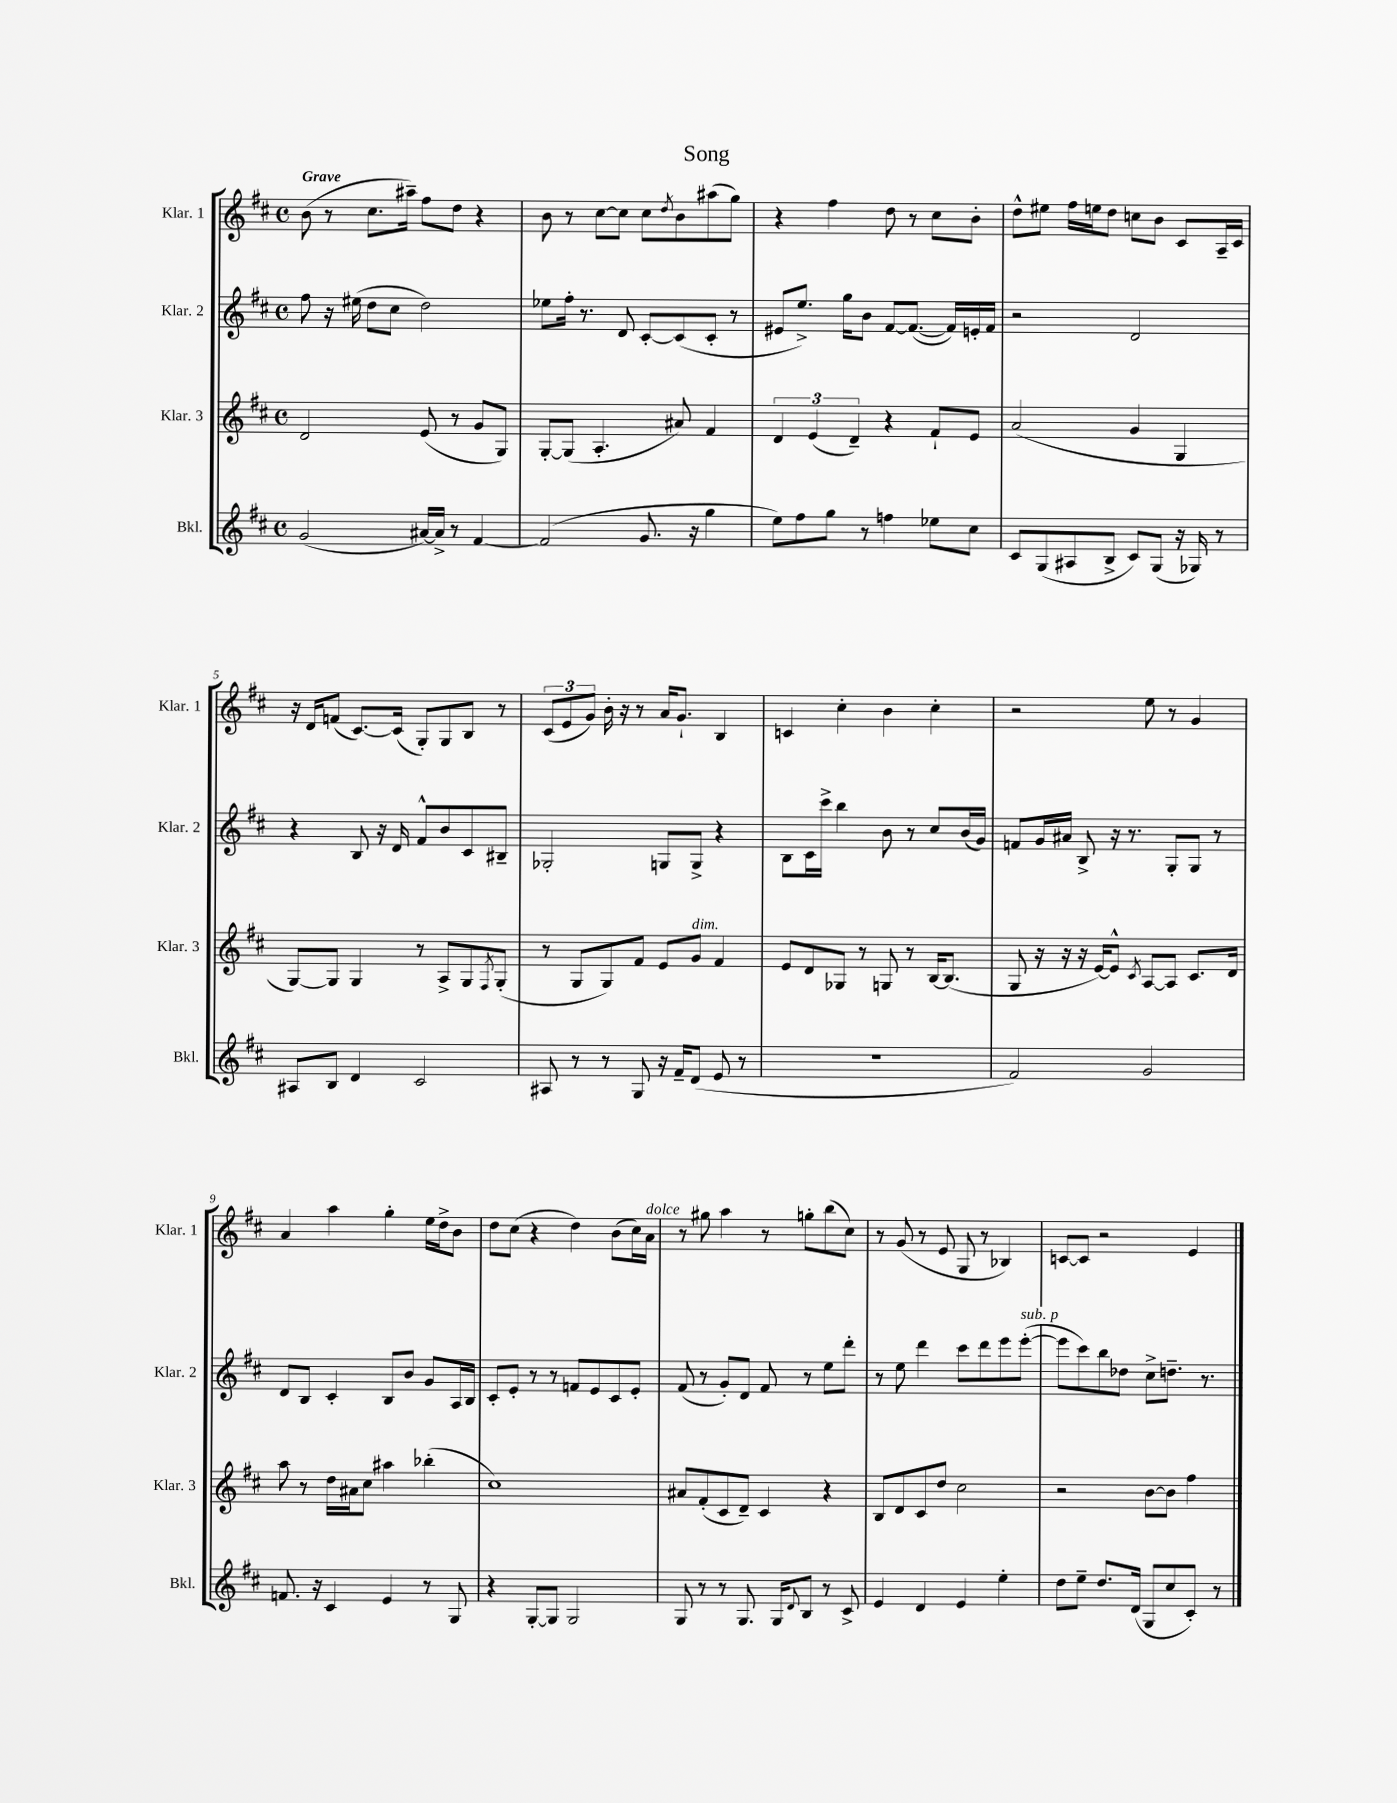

**kern	**kern	**kern	**kern
*staff4	*staff3	*staff2	*staff1
*clefG2	*clefG2	*clefG2	*clefG2
*k[f#c#]	*k[f#c#]	*k[f#c#]	*k[f#c#]
*M4/4	*M4/4	*M4/4	*M4/4
*met(c)	*met(c)	*met(c)	*met(c)
(2g	2d	8ff#	(8b
.	.	16r	8r
.	.	(16ee#	.
.	.	8dd	8.cc#
.	.	8cc#	.
.	.	.	16aa#~)
[16a#)	(8e	2dd)	8ff#
16a#^]	.	.	.
8r	8r	.	8dd
[4f#	8g	.	4r
.	8G)	.	.
=	=	=	=
(2f#]	[8G'	8ee-	8b
.	(8G]	16ff#'	8r
.	.	8.r	.
.	4.A'	.	[8cc#
.	.	8d	8cc#]
8.g	.	[8c#'	8cc#
.	.	.	8qdd
.	8a#)	(8c#]	8b
16r	.	.	.
4gg	4f#	8c#'	(8aa#
.	.	8r	8gg)
=	=	=	=
8ee)	6d	8e#	4r
8ff#	.	8.ee^)	.
.	(6e	.	.
8gg	.	.	4ff#
.	.	16gg	.
.	6d~)	.	.
8r	.	8b	.
4ff	4r	[8f#	8dd
.	.	(8.f#_	8r
8ee-	8f#`	.	8cc#
.	.	16f#])	.
8cc#	8e	16e'	8b'
.	.	16f#	.
=	=	=	=
8c#	(2a	2r	8dd^^
(8G	.	.	8ee#
8A#	.	.	16ff#
.	.	.	16ee
8B^	.	.	8dd
8c#)	4g	2d	8cc
(8G	.	.	8b
16r	4G	.	8c#
16G-)	.	.	.
8r	.	.	16A~
.	.	.	16c#
=	=	=	=
8A#	[8G)	4r	16r
.	.	.	16d
8B	8G]	.	(8f
4d	4G	8B	[8.c#)
.	.	16r	.
.	.	16d	(16c#]
2c#	8r	8f#^^	8G')
.	8A^	8b	8G
.	8G	8c#	8B
.	8qF#	.	.
.	(8G'	8B#~	8r
=	=	=	=
8A#	8r	2G-'	(12c#
.	.	.	12e
8r	8G	.	.
.	.	.	12g)
8r	8G)	.	16b'
.	.	.	16r
8G	8f#	.	8r
16r	8e	8G	16a
16f#~	.	.	8.g`
(8d	8g	8G^	.
8e	4f#	4r	4B
8r	.	.	.
=	=	=	=
1r	8e	8B	4c
.	8d	16c#	.
.	.	16ccc#^	.
.	8G-	4bb	4cc#'
.	8r	.	.
.	8G	8b	4b
.	8r	8r	.
.	[16B	8cc#	4cc#'
.	(8.B]	.	.
.	.	(16b	.
.	.	16g)	.
=	=	=	=
2f#)	8G	8f	2r
.	16r	16g	.
.	16r	16a#	.
.	16r	8B^	.
.	[16e)	.	.
.	8e^^]	16r	.
.	.	8.r	.
.	8qc#	.	.
2g	[8A	.	8ee
.	8A]	8G'	8r
.	8.c#	8G	4g
.	.	8r	.
.	16d	.	.
=	=	=	=
8.f	8aa	8d	4a
.	8r	8B	.
16r	.	.	.
4c#	16dd	4c#'	4aa
.	16a#	.	.
.	8cc#	.	.
4e	4aa#	8B	4gg'
.	.	8b	.
8r	(4bb-'	8g	16ee
.	.	.	16dd^
8G	.	16A	8b
.	.	16B	.
=	=	=	=
4r	1cc#)	8c#'	8dd
.	.	8e'	(8cc#
[8G'	.	8r	4r
8G]	.	8r	.
2G	.	8f	4dd)
.	.	8e	.
.	.	8c#	(8b
.	.	8e'	16cc#)
.	.	.	16a
=	=	=	=
8G	8a#	(8f#	8r
8r	(8f#'	8r	8gg#
8r	8c#	8g')	4aa
8.G	8d~)	8d	.
.	4c#	8f#	8r
16G	.	.	.
8qqd	.	.	.
8B	.	8r	8gg'
8r	4r	8ee	(8bb
8c#^	.	8ddd'	8cc#)
=	=	=	=
4e	8B	8r	8r
.	8d	8ee	(8g
4d	8c#	4ddd	8r
.	8dd	.	8e
4e	2cc#	8ccc#	8G
.	.	8ddd	8r
4ee'	.	8eee	4B-)
.	.	([8eee'	.
=	=	=	=
8dd	2r	8eee]	[8c
8ee~	.	8ccc#)	8c]
8.dd	.	8bb	2r
.	.	8dd-	.
(16d	.	.	.
8G	[8b	8cc#^	.
8cc#	8b]	8.dd~	.
8c#')	4ff#	.	4e
.	.	8.r	.
8r	.	.	.
==	==	==	==
*-	*-	*-	*-
